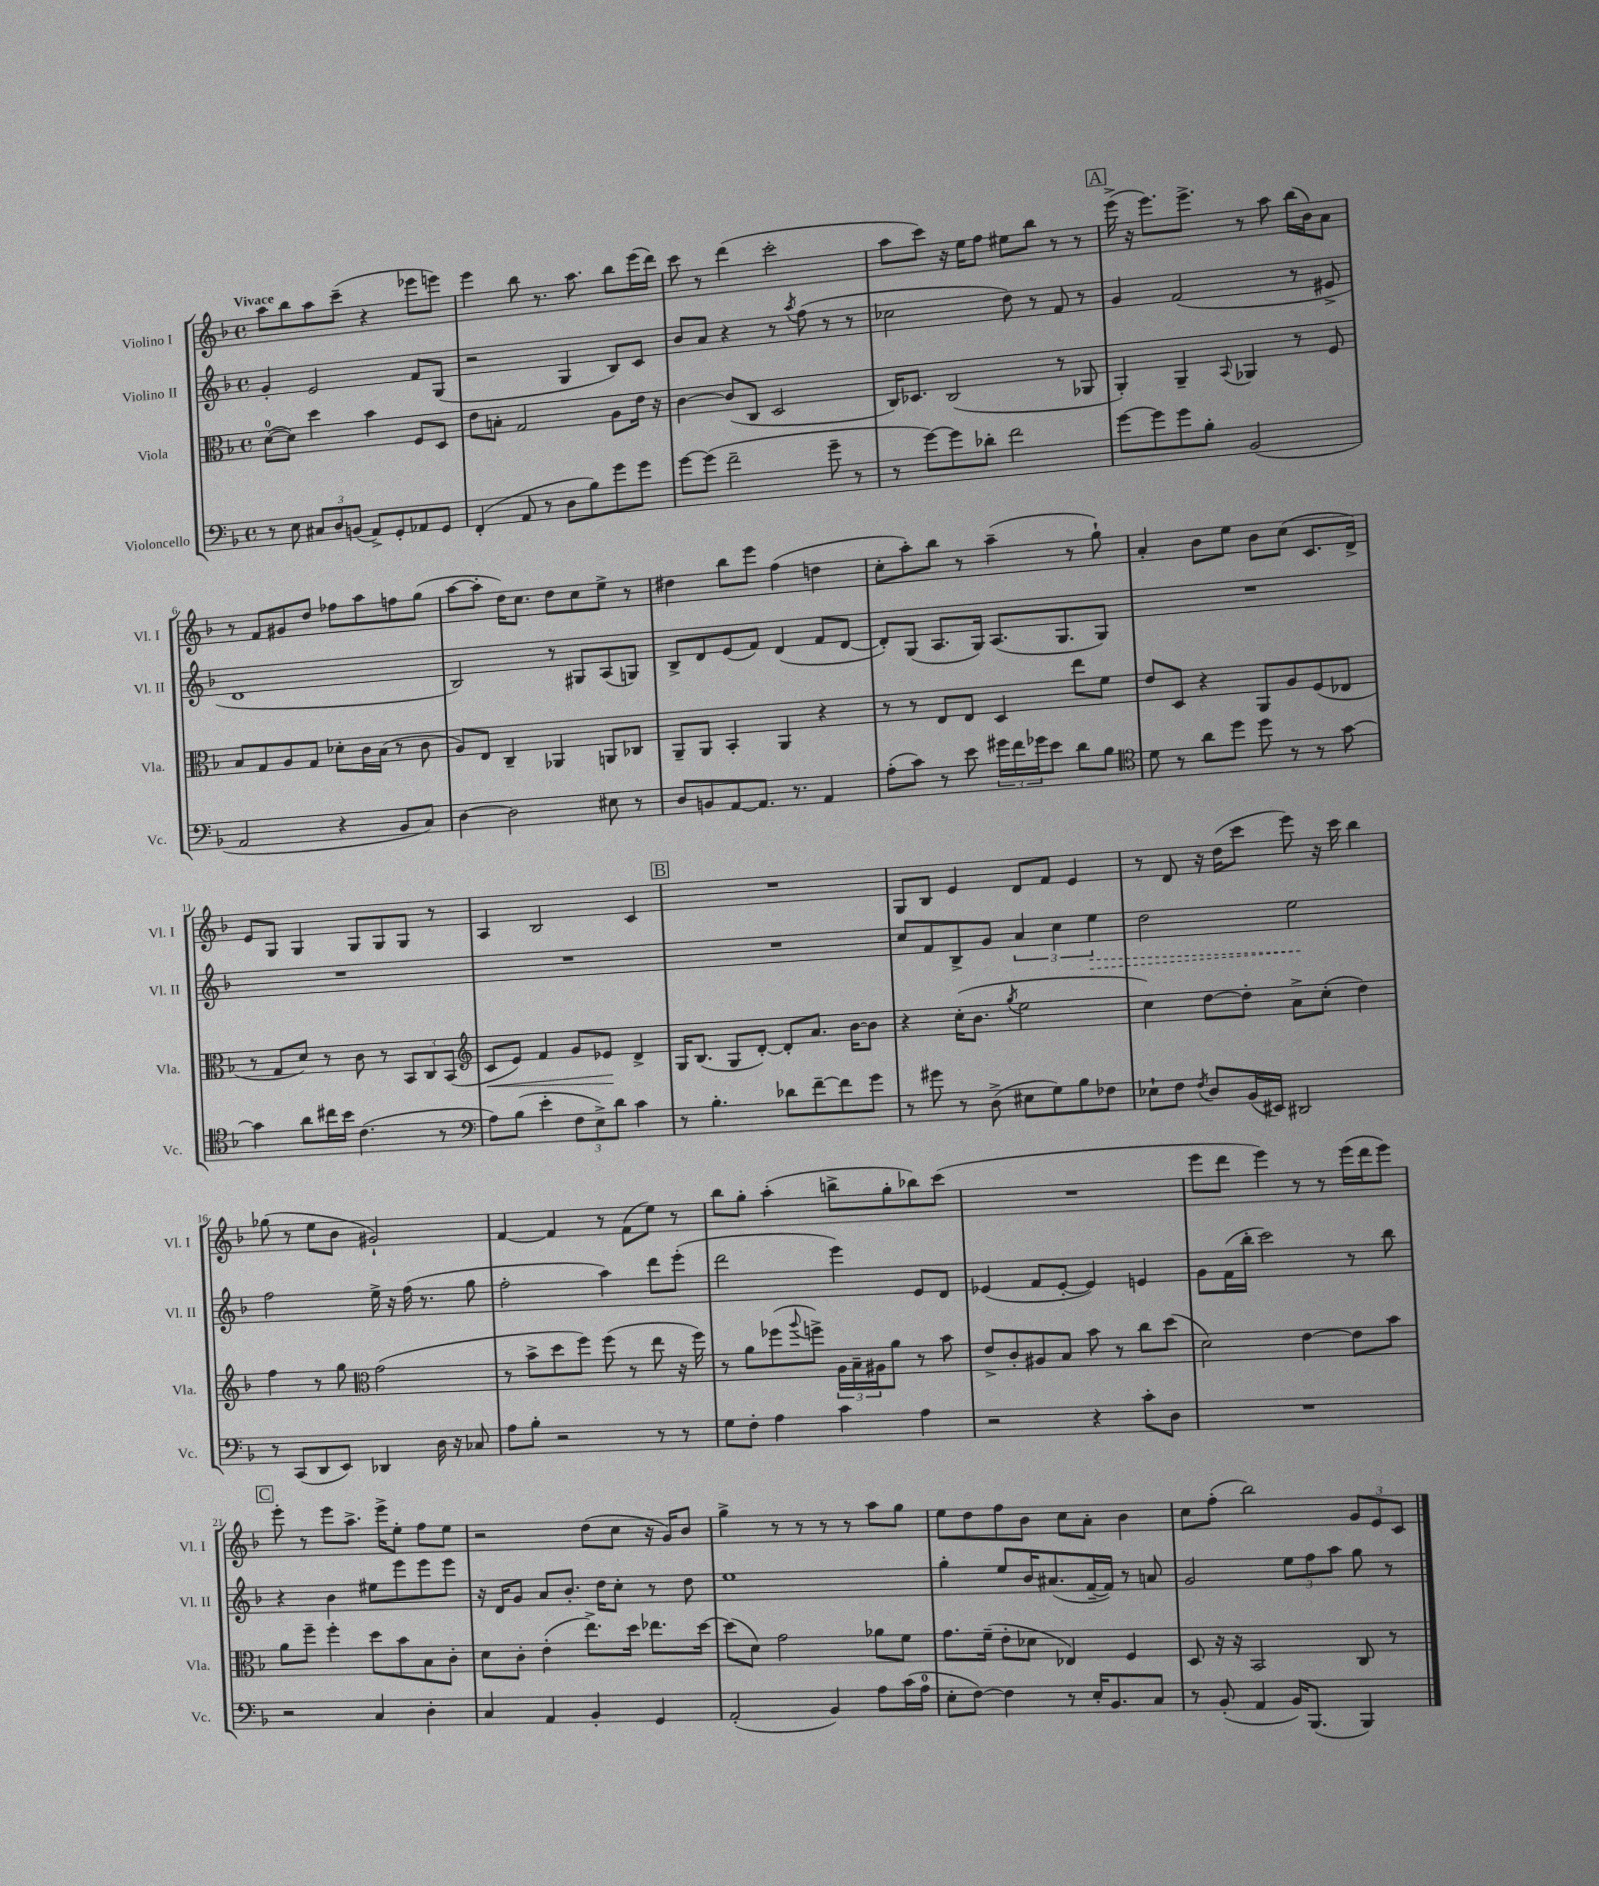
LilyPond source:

<<
\new StaffGroup <<
\new Staff = "s0" \with { instrumentName = "Violino I" shortInstrumentName = "Vl. I" } {
    \clef treble \key f \major \defaultTimeSignature \time 4/4 \tempo "Vivace"
    a''8 bes''8 a''8 c'''8--( r4 ees'''8 e'''8) |
    e'''4 bes''8 r8. a''8. bes''8 e'''16( d'''16) |
    c'''8 r8 d'''4( c'''2-. |
    a''8 c'''8) r16 e''16 f''8 eis''8 bes''8 r8 r8 |
    \mark \markup { \box "A" } e'''16->( r16 e'''8.) e'''8.-> r8 a''8 bes''16( bes'16) a'8 |
    r8 f'8 gis'8 d''8 fes''8 a''8 f''8 g''8( |
    a''8~ a''8-. d''16) c''8. d''8 c''8 e''8-> r8 |
    dis''4 bes''8 e'''8 f''4( d''4 |
    c''8-. a''8-.) bes''8 r8 a''4--( r8 g''8-!) |
    a'4-. bes'8 e''8 bes'8 c''8( c'8. d'16->) |
    e'8 g8 g4 g8 g8 g8 r8 |
    a4 bes2 c'4 |
    \mark \markup { \box "B" } R1 |
    g8 bes8 e'4 d'8 f'8 e'4 |
    r8 d'8 r16 d''16( c'''8 e'''8) r16 c'''16 bes''4 |
    ges''8( r8 e''8 bes'8 gis'2-!) |
    f'4~ f'4 r8 f'8( e''8) r8 |
    bes''8 g''8-. a''4-.( b''8-> g''8-. bes''8) c'''8( |
    R1 |
    e'''8 d'''8 e'''4) r8 r8 e'''16( d'''16 e'''8) |
    \mark \markup { \box "C" } e'''8-. r8 e'''8 a''8.-> e'''16-> e''8-. f''8 e''8 |
    r2 d''8( c''8 r16 g'16) bes'8 |
    g''4-> r8 r8 r8 r8 a''8 g''8 |
    e''8 d''8 f''8 bes'8 c''8 a'8-. bes'4 |
    c''8 f''8-.( bes''2) \tuplet 3/2 { g'8 e'8 c'8 } \bar "|." |
}
\new Staff = "s1" \with { instrumentName = "Violino II" shortInstrumentName = "Vl. II" } {
    \clef treble \key f \major \defaultTimeSignature \time 4/4
    g'4-. e'2 f'8 g8( |
    r2 g4 bes8) c'8 |
    bes'8 a'8 r4 r8 \acciaccatura { a''8 } f''8( r8 r8 |
    ces''2 d''8) r8 f'8 r8 |
    \mark \markup { \box "A" } g'4 f'2( r8 eis'8-> |
    d'1 |
    bes2) r8 gis8 a8( g8) |
    bes8-> d'8 e'8( f'8) d'4( f'8 d'8~ |
    d'8-.) g8( a8. g16) a8.( g8. g8) |
    R1 |
    R1 |
    R1 |
    \mark \markup { \box "B" } R1 |
    c''8 f'8 bes8-> g'8 \tuplet 3/2 { a'4 c''4 \once \override Hairpin.style = #'dashed-line e''4\> } |
    d''2 e''2\! |
    f''2 e''16-> r16 f''16( r8. g''8 |
    f''2-. a''4) d'''8 e'''8-.( |
    d'''2 e'''4) e'8 d'8 |
    ees'4( f'8 ees'8~-. ees'4) e'4 |
    g'8 f'16( bes''16-. c'''2) r8 bes''8 |
    \mark \markup { \box "C" } r4 bes'4 eis''8 e'''8 e'''8 e'''8 |
    r16 d'16 g'8 a'8 bes'8.-. d''16 c''8-. r8 d''8 |
    e''1 |
    g''4-. e''8 bes'16 ais'8.( f'16~-- f'16) r8 a'8 |
    g'2 \tuplet 3/2 { e''8 f''8 a''8 } g''8 r8 \bar "|." |
}
\new Staff = "s2" \with { instrumentName = "Viola" shortInstrumentName = "Vla." } {
    \clef alto \key f \major \defaultTimeSignature \time 4/4
    d'8-0~( d'8) d''4 bes'4 f8 d8 |
    e'8 b8-. g2 a8 e'16 r16 |
    c'4~ c'8( c8 d2 |
    c16) des8. c2( r8 aes,8 |
    \mark \markup { \box "A" } a,4-.) a,4-- \appoggiatura { bes,8 } aes,4 r8 f8 |
    bes8 g8 a8 g8 des'8-. c'16 bes16( r8 c'8 |
    a8) e8 c4-- aes,4 a,8 ces8 |
    a,8-- a,8 bes,4-. a,4 r4 |
    r8 r8 e8 e8 d4 e''8 f'8 |
    e'8 d8 r4 a,8 a8 f8( ees8 |
    r8 g8 d'8) r8 c'8 r8 \tuplet 3/2 { bes,8 c8 bes,8( } |
    \clef treble c'8\< e'8) f'4 g'8 ees'8\! d'4-> |
    \mark \markup { \box "B" } g16 bes8.( g8 d'8~-.) d'8-. a'8. bes'16~ bes'8 |
    r4 c''16-.( bes'8. \acciaccatura { g''8 } e''2 |
    c''4) d''8~ d''8-. a'8-> c''8-.( d''4) |
    f''4 r8 g''8 \clef alto g'2( |
    r8 bes'8-> d''8 f''8) f''8( r8 e''8 r16 f''16) |
    r8 a'8 fes''8( \appoggiatura { a''8 } f''8->) \tuplet 3/2 { a16 bes16-- ais16 } a'8 r8 bes'8 |
    e'8-> c'8-. ais8 bes8 bes'8 r8 c''8 d''8( |
    d'2) e'4~ e'8 bes'8 |
    \mark \markup { \box "C" } a'8 f''8-- f''4-. d''8 bes'8 bes8 c'8-. |
    d'8 c'8-. e'4-.( e''8.->) d''16 ees''8. d''16~ |
    d''8( d'8) g'2 aes'8 f'8 |
    g'8. f'16--( e'8-. des'8 ees4) f4 |
    d8 r16 r16 bes,2 c8 r8 \bar "|." |
}
\new Staff = "s3" \with { instrumentName = "Violoncello" shortInstrumentName = "Vc." } {
    \clef bass \key f \major \defaultTimeSignature \time 4/4
    r8 e8 \tuplet 3/2 { cis8 d8 b,8( } a,8->) g,8-. aes,8 g,8 |
    f,4-.( a,8 r8 d8 bes8) g'8 g'8 |
    g'8~ g'8( f'2-- g'8-- r8 |
    r8 g'8~) g'8 des'8-. f'2 |
    \mark \markup { \box "A" } g'8~ g'8 g'8 bes8-. bes,2( |
    a,2 r4 bes,8 c8) |
    d4~ d2 eis8 r8 |
    d8 b,8 a,8~ a,8. r8. a,4 |
    a8-.( c'8) r8 e'8 \tuplet 3/2 { gis'16 f'16 ges'16 } e'8 d'8 bes8 |
    \clef tenor d'8 r8 a'8 d''8 d''8 r8 r8 g'8~ |
    g'4 a'8 cis''16 bes'16 c'4.( r8 |
    \clef bass a8) bes8( e'4-. \tuplet 3/2 { f8 e8->) d'8 } c'4 |
    \mark \markup { \box "B" } r8 bes4.-. des'8 f'8~-- f'8 g'8 |
    r8 gis'8 r8 d8->( eis8 g8) bes8 fes8 |
    ees8-! f8 \acciaccatura { f8 } d8 bes,16( eis,16) dis,2 |
    r8 c,8( d,8 e,8) des,4 d16 r16 ces8 |
    a8 bes8-. r2 r8 r8 |
    g8 f8-. a4 c'4 a4 |
    r2 r4 c'8-. d8 |
    R1 |
    \mark \markup { \box "C" } r2 c4 d4-. |
    c4 a,4 bes,4-. g,4 |
    a,2-.( bes,4) a8 c'16( a16-0 |
    e8-. f8~) f4 r8 e16-. bes,8. c8 |
    r8 bes,8-.( a,4 bes,16) bes,,8.( bes,,4) \bar "|." |
}
>>
>>
